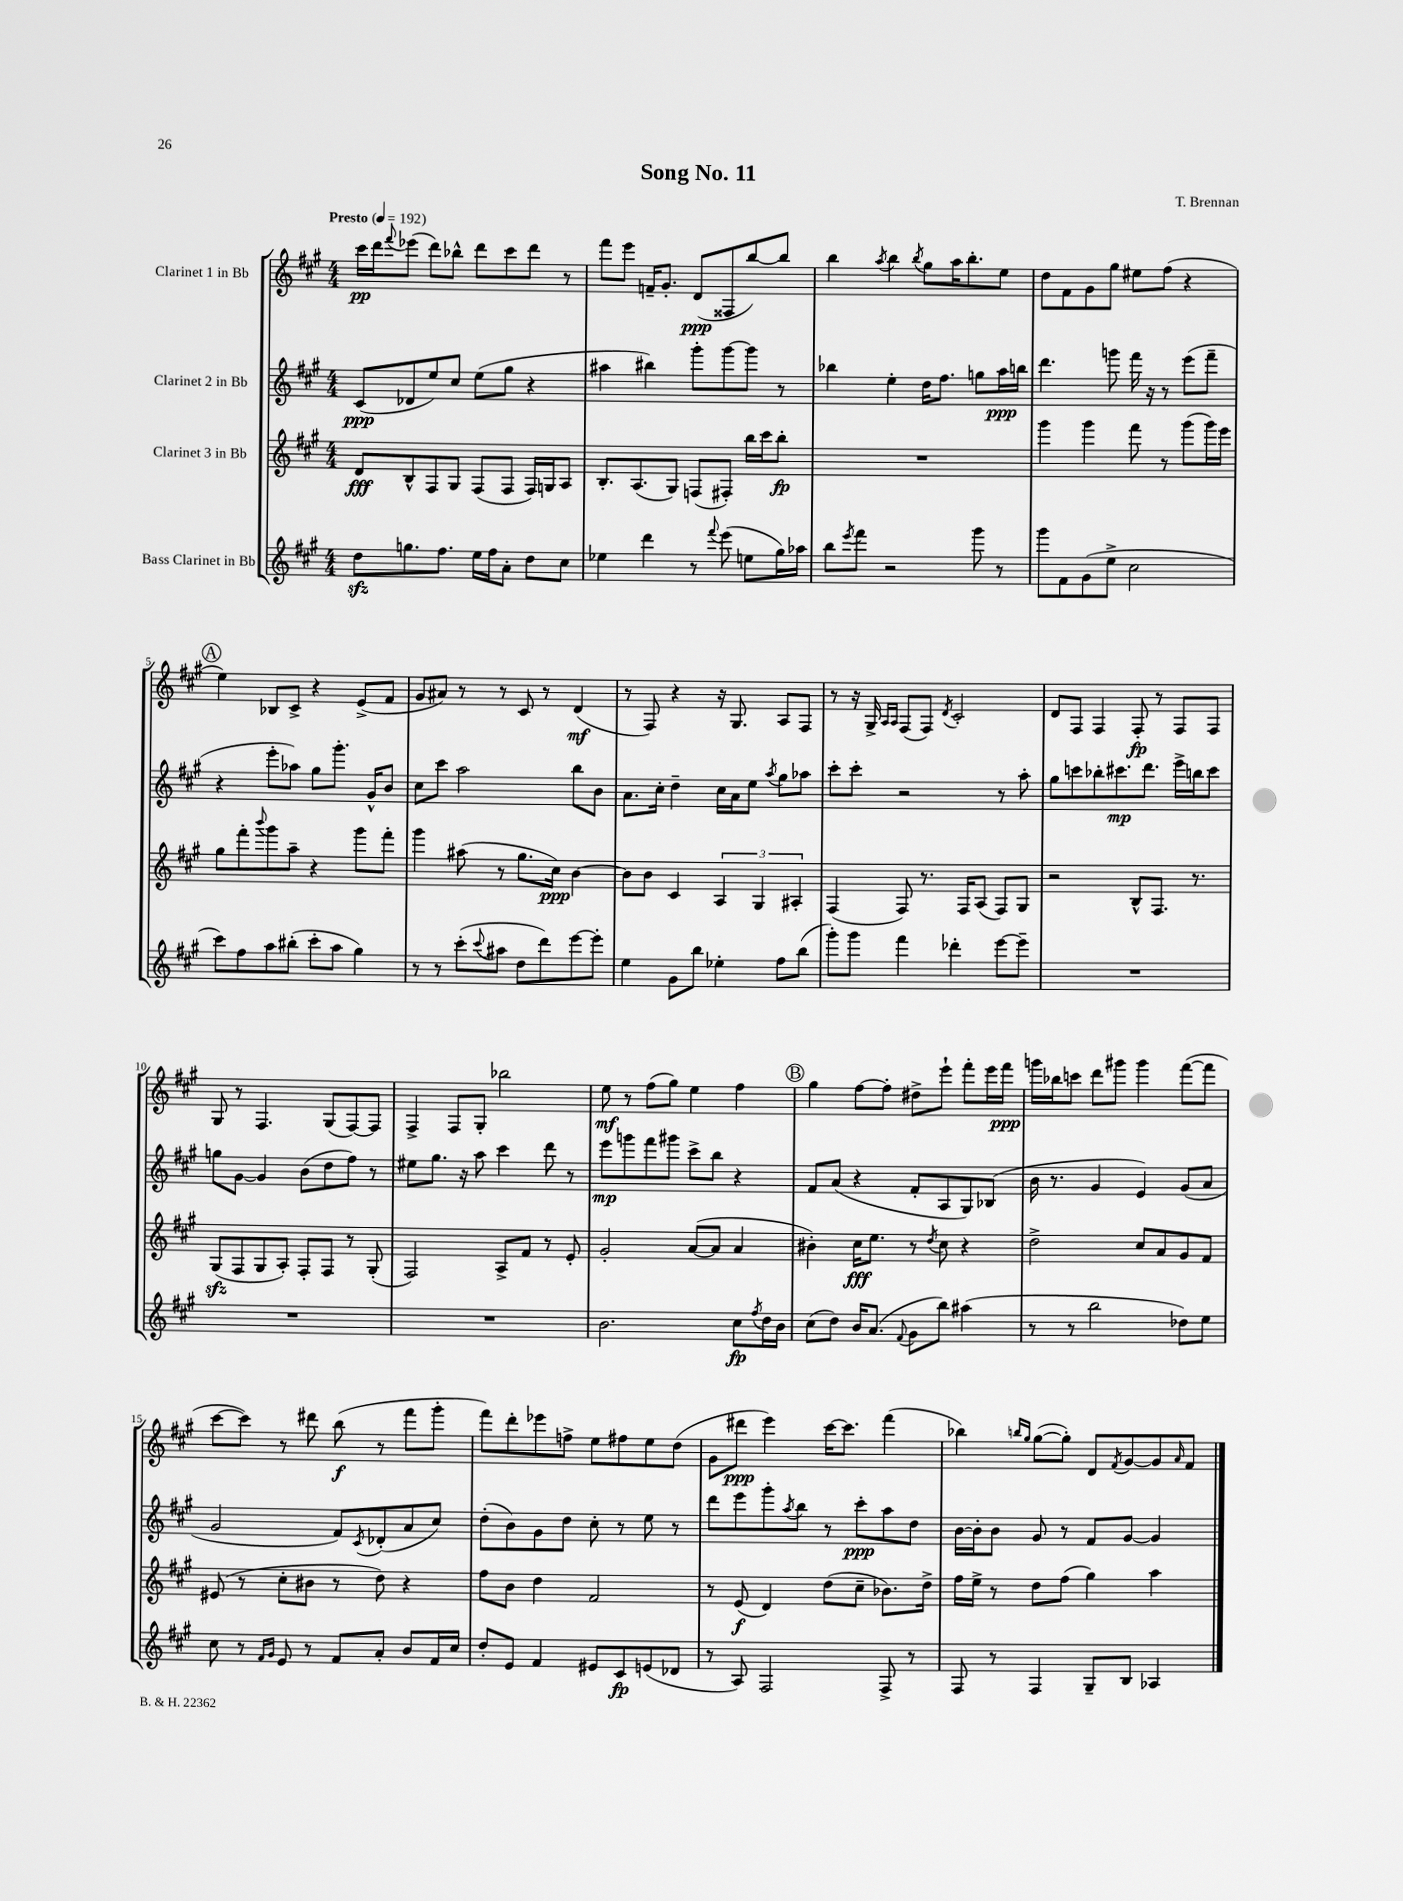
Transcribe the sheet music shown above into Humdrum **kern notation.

**kern	**kern	**kern	**kern
*staff4	*staff3	*staff2	*staff1
*clefG2	*clefG2	*clefG2	*clefG2
*k[f#c#g#]	*k[f#c#g#]	*k[f#c#g#]	*k[f#c#g#]
*M4/4	*M4/4	*M4/4	*M4/4
*MM192	*MM192	*MM192	*MM192
8dd	8d	(8c#	16ccc#
.	.	.	16ddd
.	.	.	8qqfff#
8.gg	8B^^	8d-	(8eee-
.	8F#	8ee)	8ddd)
8.ff#	.	.	.
.	8G#	8cc#	8bb-^^
16ee	(8F#	(8ee	8ddd
16ff#	.	.	.
8a'	8F#	8gg#	8ccc#
8dd	16F#)	4r	8ddd
.	16G	.	.
8cc#	8A	.	8r
=	=	=	=
4ee-	8.B'	4aa#	8fff#
.	.	.	8eee
.	(8.A	.	.
4ddd	.	4bb#)	16f~
.	.	.	8.g#'
.	8G#)	.	.
8r	(8F	8ggg#'	(8d
8qqfff#	.	.	.
(8eee	8F#')	[8ggg#	8F##
8ee	16bb	8ggg#]	[8bb)
.	16ccc#	.	.
16gg#)	8bb'	8r	8bb]
16aa-	.	.	.
=	=	=	=
8bb	1r	4bb-	4bb
8qeee	.	.	.
8fff#	.	.	.
.	.	.	8qaa
2r	.	4ee'	4bb
.	.	.	8qbb
.	.	16dd	8gg#
.	.	8.ff#	.
.	.	.	16aa
.	.	.	8.bb'
8ggg#	.	8gg	.
8r	.	16aa	8ee
.	.	16bb	.
=	=	=	=
8ggg#	4ggg#	4.ddd	8dd
8f#	.	.	8f#
(8g#	4ggg#	.	8g#
8ee^	.	8ggg	8gg#
2cc#	8fff#	16fff#	8ee#
.	.	16r	.
.	8r	8r	(8ff#
.	(8ggg#	(8eee	4r
.	16ggg#)	8fff#~	.
.	16eee	.	.
=	=	=	=
8ccc#)	8gg#	4r	4ee)
8ff#	8fff#'	.	.
.	8qqbbb	.	.
8aa	8ggg#	8eee'	8B-
(8bb#'	8aa~	8aa-)	8c#^
8ccc#'	4r	8gg#	4r
8aa	.	8.ggg#'	.
4gg#)	8ggg#	.	(8e^
.	.	16g#^^	.
.	8fff#'	8b	8f#
=	=	=	=
8r	4ggg#	8cc#	8g#
8r	.	8ccc#	8a#)
(8ccc#'	(8aa#	2aa	8r
8qqccc#	.	.	.
8aa#	8r	.	8r
8dd	8.gg#	.	8c#
8ddd)	.	.	8r
.	16cc#)	.	.
[8eee	[4b	8bb	(4d
8eee']	.	8b	.
=	=	=	=
4ee	8b]	8.a	8r
.	8b	.	8F#)
.	.	16cc#'	.
8g#	4c#	4dd~	4r
8bb	.	.	.
4ee-'	6A	16cc#	16r
.	.	16a	8.G#
.	.	8ee	.
.	6G#	.	.
.	.	8qaa	.
8ff#	.	8gg#	8A
.	6A#'	.	.
(8bb	.	8aa-	8F#
=	=	=	=
8ggg#')	(4F#	8ccc#'	8r
8ggg#	.	8ccc#'	16r
.	.	.	16G#^
.	.	.	16qqA
.	.	.	16qqA
4fff#	8F#)	2r	(8F#
.	8.r	.	8F#)
.	.	.	8qd
4ddd-'	.	.	2c#'
.	16F#	.	.
.	(8A	.	.
[8eee	8F#)	8r	.
8eee~]	8G#	8aa'	.
=	=	=	=
1r	2r	8gg#	8d
.	.	8ccc	8F#
.	.	8bb-'	4F#
.	.	8.ccc#	.
.	8B^^	.	8F#'
.	.	8.ddd	.
.	8.F#	.	8r
.	.	16eee^	8F#
.	8.r	16bb	.
.	.	8ccc#	8F#
=	=	=	=
1r	(8G#	8gg	8G#
.	8F#	[8g#	8r
.	8G#	4g#]	4.F#
.	8A')	.	.
.	8F#'	(8b	.
.	8F#	8dd	(8G#
.	8r	8ff#)	[8F#)
.	(8G#'	8r	8F#]
=	=	=	=
1r	2F#)	8ee#	4F#^
.	.	8.gg#	.
.	.	.	8F#
.	.	16r	.
.	.	8aa	8G#'
.	8A^	4ccc#	2bb-
.	8f#	.	.
.	8r	8ddd	.
.	8e'	8r	.
=	=	=	=
2.b	2g#'	8eee	8ee
.	.	8ggg	8r
.	.	8fff#	(8ff#
.	.	8ggg#	8gg#)
.	([8a	8ccc#^	4ee
.	8a]	8bb	.
8cc#	4a	4r	4ff#
8qff#	.	.	.
16dd	.	.	.
16b	.	.	.
=	=	=	=
(8cc#	4b#')	8f#	4gg#
8dd)	.	(8a	.
16b	16cc#	4r	[8ff#
(8.a	8.ee	.	.
.	.	.	8ff#']
8qqf#	.	.	.
8g#	8r	8f#'	8dd#^
.	8qdd	.	.
8bb)	8cc#	8A	8eee`
(4aa#	4r	8G#)	8fff#'
.	.	(8B-	16eee
.	.	.	16fff#
=	=	=	=
8r	2dd^	16b	16ggg
.	.	8.r	16bb-
8r	.	.	8ccc
2bb	.	4g#	8ddd
.	.	.	8ggg#
.	8cc#	4e)	4ggg#
.	8a	.	.
8dd-)	8g#	(8g#	([8fff#
8ee	8f#	8a	8fff#]
=	=	=	=
8cc#	(8e#	2g#	[8ccc#
8r	8r	.	8ccc#])
16qqf#	.	.	.
16qqg#	.	.	.
8e	8cc#'	.	8r
8r	8b#	.	8ddd#
8f#	8r	8f#)	(8bb
.	.	8qc#	.
8a'	8dd)	(8d-'	8r
8b	4r	8a	8fff#
16f#	.	8cc#)	8ggg#'
16cc#	.	.	.
=	=	=	=
8dd'	8ff#	(8dd'	8fff#)
8e	8b	8b)	8ddd'
4f#	4dd	8g#	8eee-
.	.	8dd	8ff^
8e#	2f#	8cc#'	8ee
8c#	.	8r	8ff#
(8e	.	8ee	8ee
8d-	.	8r	(8dd
=	=	=	=
8r	8r	8ddd	8g#
8A)	(8e	8eee	8ddd#
2F#	4d)	8ggg#'	4eee)
.	.	8qaa	.
.	.	8bb	.
.	(8dd	8r	[16ccc#
.	.	.	8.ccc#]
.	8cc#~	8ccc#'	.
8F#^	8.b-)	8aa	(4fff#
8r	.	8dd	.
.	16dd^	.	.
=	=	=	=
8F#	16ff#	[16b	4bb-)
.	16ee^	16b']	.
8r	8r	8b	.
.	.	.	16qqbb
.	.	.	16qqgg#
4F#	8dd	8g#	([8gg#
.	(8ff#	8r	8gg#'])
8G#~	4gg#)	8f#	8d
.	.	.	8qf#
8B	.	[8g#	[8g#
4A-	4aa	4g#]	8g#]
.	.	.	16qqa
.	.	.	8f#
==	==	==	==
*-	*-	*-	*-
